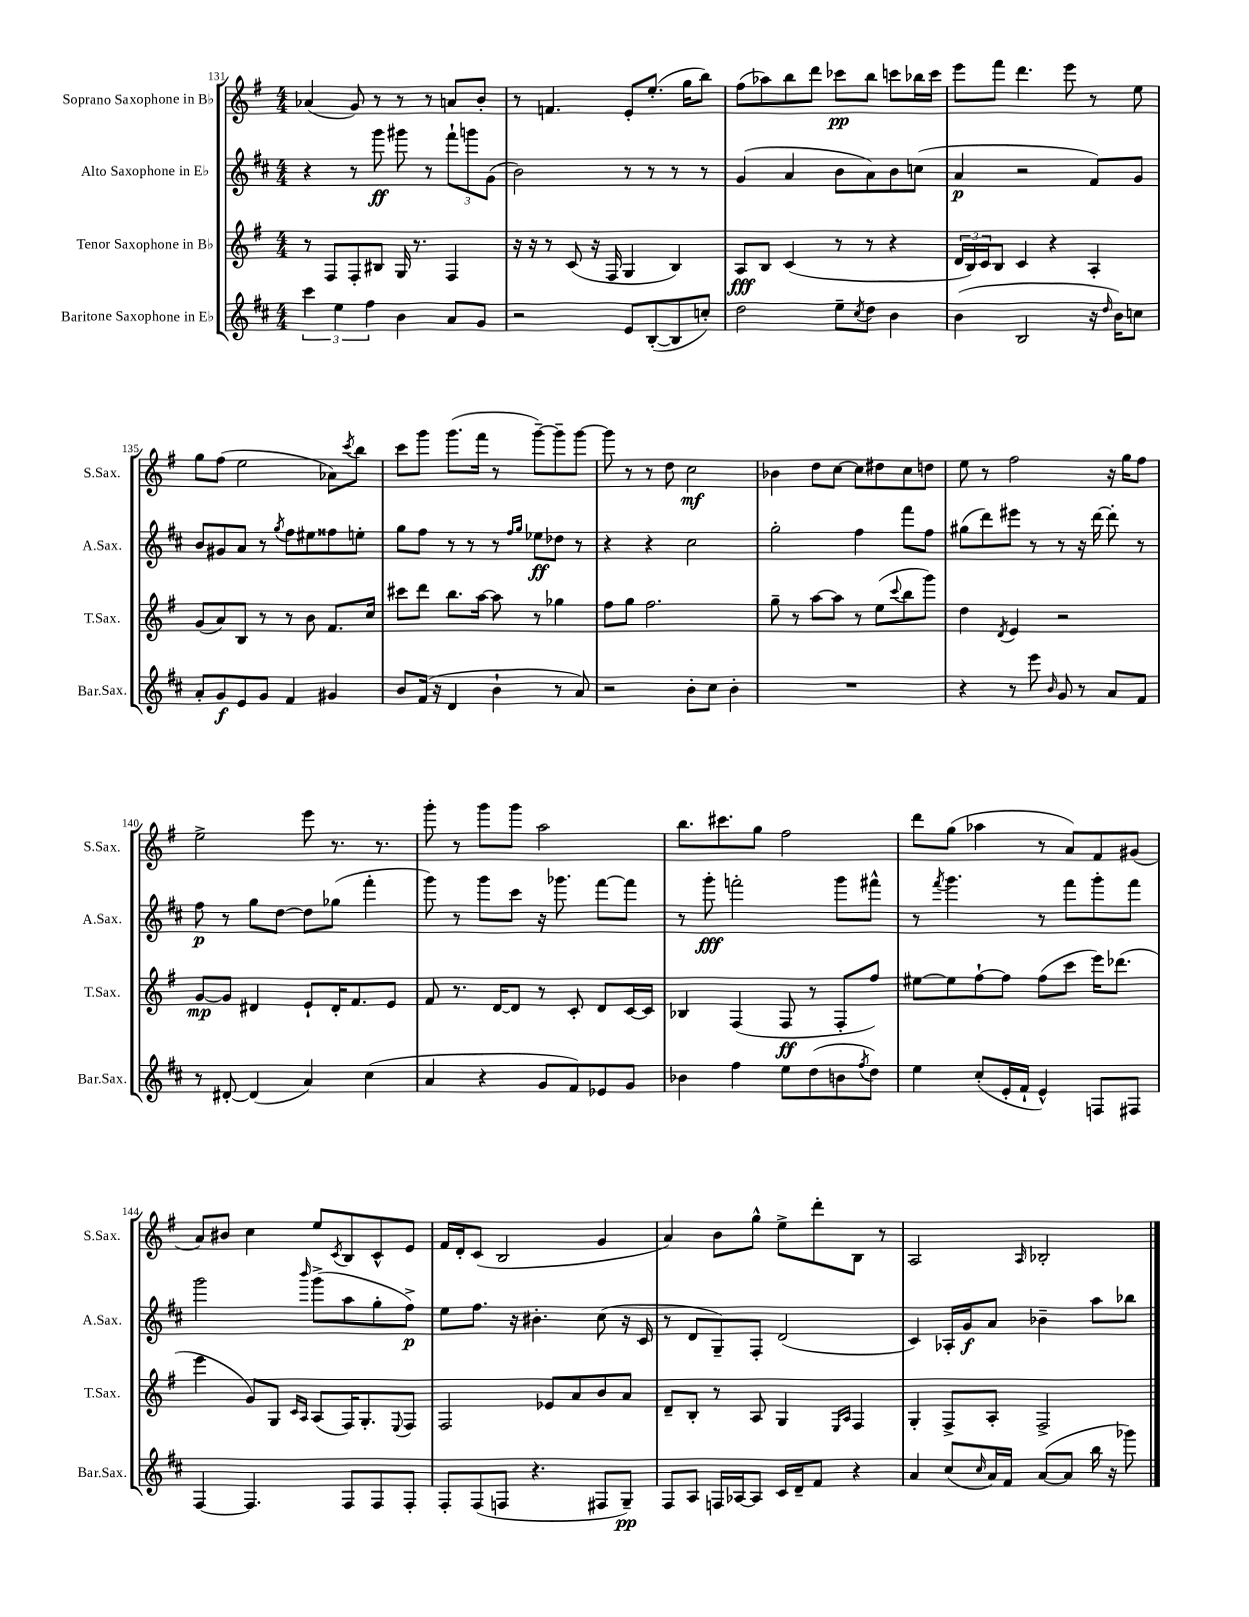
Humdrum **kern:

**kern	**kern	**kern	**kern
*staff4	*staff3	*staff2	*staff1
*clefG2	*clefG2	*clefG2	*clefG2
*k[f#c#]	*k[f#]	*k[f#c#]	*k[f#]
*M4/4	*M4/4	*M4/4	*M4/4
6ccc#	8r	4r	(4a-
.	8F#	.	.
6ee	.	.	.
.	8F#'	8r	8g)
6ff#	.	.	.
.	8B#	8ggg	8r
4b	16G	8ggg#	8r
.	8.r	.	.
.	.	8r	8r
8a	4F#	12fff#`	8a
.	.	12ggg	.
8g	.	.	8b'
.	.	(12g	.
=	=	=	=
2r	16r	2b)	8r
.	16r	.	.
.	8r	.	4.f
.	(8c	.	.
.	16r	.	.
.	16F#	.	.
8e	4G	8r	8e'
([8B'	.	8r	(8.ee'
8B]	4B)	8r	.
.	.	.	16gg
8cc')	.	8r	8bb)
=	=	=	=
2dd	8A	(4g	(8ff#
.	8B	.	8aa-)
.	(4c	4a	8bb
.	.	.	8ddd
8ee~	8r	8b	8ccc-
8qcc#	.	.	.
8dd	8r	8a)	8bb
4b	4r	8b	8ccc
.	.	(8cc	16bb-
.	.	.	16ccc
=	=	=	=
(4b	24d	4a	8eee
.	24B)	.	.
.	24c	.	.
.	8B	.	8fff#
2B	4c	2r	4.ddd
.	4r	.	.
.	.	.	8eee
16r	4A'	8f#)	8r
16qqdd	.	.	.
16b)	.	.	.
8cc	.	8g	8ee
=	=	=	=
8a'	(8g	8b	8gg
8g	8a)	8g#	(8ff#
8e	8B	8a	2ee
8g	8r	8r	.
.	.	8qgg	.
4f#	8r	8ff#	.
.	8b	8ee#	.
4g#	8.f#	8ff##	8a-)
.	.	.	8qccc
.	.	8ee'	8bb
.	16cc	.	.
=	=	=	=
8b	8ccc#	8gg	8ccc
(16f#	8ddd	8ff#	8ggg
16r	.	.	.
4d	8.bb	8r	(8.ggg
.	.	8r	.
.	[16aa	.	16fff#
4b`	8aa]	8r	8r
.	.	16qqff#	.
.	.	16qqgg	.
.	8r	8ee-	[8ggg~)
8r	4gg-	8dd-	8ggg~]
8a)	.	8r	[8ggg
=	=	=	=
2r	8ff#	4r	8ggg]
.	8gg	.	8r
.	2.ff#	4r	8r
.	.	.	8dd
8b'	.	2cc#	2cc
8cc#	.	.	.
4b'	.	.	.
=	=	=	=
1r	8gg~	2gg'	4b-
.	8r	.	.
.	[8aa	.	8dd
.	8aa]	.	[8cc
.	8r	4ff#	8cc]
.	(8ee	.	8dd#
.	8qqccc	.	.
.	8bb	8fff#	8cc
.	8ggg)	8ff#	8dd
=	=	=	=
4r	4dd	(8gg#	8ee
.	.	8ddd)	8r
.	8qd	.	.
8r	4e	8eee#	2ff#
8eee	.	8r	.
16qqb	.	.	.
8g	2r	8r	.
8r	.	16r	.
.	.	[16ddd	.
8a	.	8ddd']	16r
.	.	.	16gg
8f#	.	8r	8ff#
=	=	=	=
8r	[8g	8ff#	2ee^
[8d#'	8g]	8r	.
(4d#]	4d#	8gg	.
.	.	[8dd	.
4a)	8e`	8dd]	8eee
.	16d#'	(8gg-	8.r
.	8.f#	.	.
(4cc#	.	4fff#'	.
.	.	.	8.r
.	8e	.	.
=	=	=	=
4a	8f#	8ggg)	8ggg'
.	8.r	8r	8r
4r	.	8ggg	8ggg
.	[16d	.	.
.	8d]	8ccc#	8ggg
8g	8r	16r	2aa
.	.	8.ggg-	.
8f#)	8c'	.	.
8e-	8d	[8fff#	.
8g	[16c	8fff#]	.
.	16c]	.	.
=	=	=	=
4b-	4B-	8r	8.bb
.	.	8ggg'	.
.	.	.	8.ccc#
4ff#	(4F#	2fff'	.
.	.	.	8gg
8ee	8F#	.	2ff#
(8dd	8r	.	.
8b	8F#'	8ggg	.
8qff#	.	.	.
8dd)	8ff#)	8fff#^^	.
=	=	=	=
4ee	[8ee#	8r	8ddd
.	.	8qfff#	.
.	8ee#]	4.ggg	(8gg
(8cc#'	[8ff#`	.	4aa-
16e'	8ff#]	.	.
16f#`	.	.	.
4e^^)	(8ff#	8r	8r
.	8ccc	8fff#	8a)
8F	16eee)	8ggg'	8f#
.	(8.ddd-	.	.
8F#	.	8fff#	(8g#
=	=	=	=
[4F#	4eee	2ggg	8a)
.	.	.	8b#
4.F#]	8g)	.	4cc
.	8G	.	.
.	16qqc	.	.
.	16qqA	16qqbbb	.
.	(8A	(8ggg^	8ee
.	.	.	8qc
8F#	16F#)	8aa	8B
.	8.G'	.	.
8F#	.	8gg'	8c^^
.	8qqE	.	.
8F#'	8F#	8ff#^)	8e
=	=	=	=
8F#'	2F#	8ee	16f#
.	.	.	16d'
(8F#	.	8.ff#	(8c
8F	.	.	2B
.	.	16r	.
4.r	.	4.b#'	.
.	8e-	.	.
.	8a	.	.
8F#	8b	(8cc#	4g
8G~)	8a	16r	.
.	.	16c#	.
=	=	=	=
8F#	8d~	8r	4a)
8A	8B'	8d	.
16F	8r	8G~)	8b
[16A-	.	.	.
8A-]	8A	8F#'	8gg^^
16c#	4G	(2d	8ee^
16d~	.	.	.
8f#	.	.	8ddd'
.	16qqE	.	.
.	16qqA	.	.
4r	4F#	.	8B
.	.	.	8r
=	=	=	=
4a	4G'	4c#)	2A
(8cc#	8F#^	16A-'	.
.	.	16g	.
16qqcc#	.	.	.
16a)	8A'	8a	.
16f#	.	.	.
.	.	.	16qqA
([8a	2F#^	4b-~	2B-'
8a]	.	.	.
16bb	.	8aa	.
16r	.	.	.
8ggg-)	.	8bb-	.
==	==	==	==
*-	*-	*-	*-
